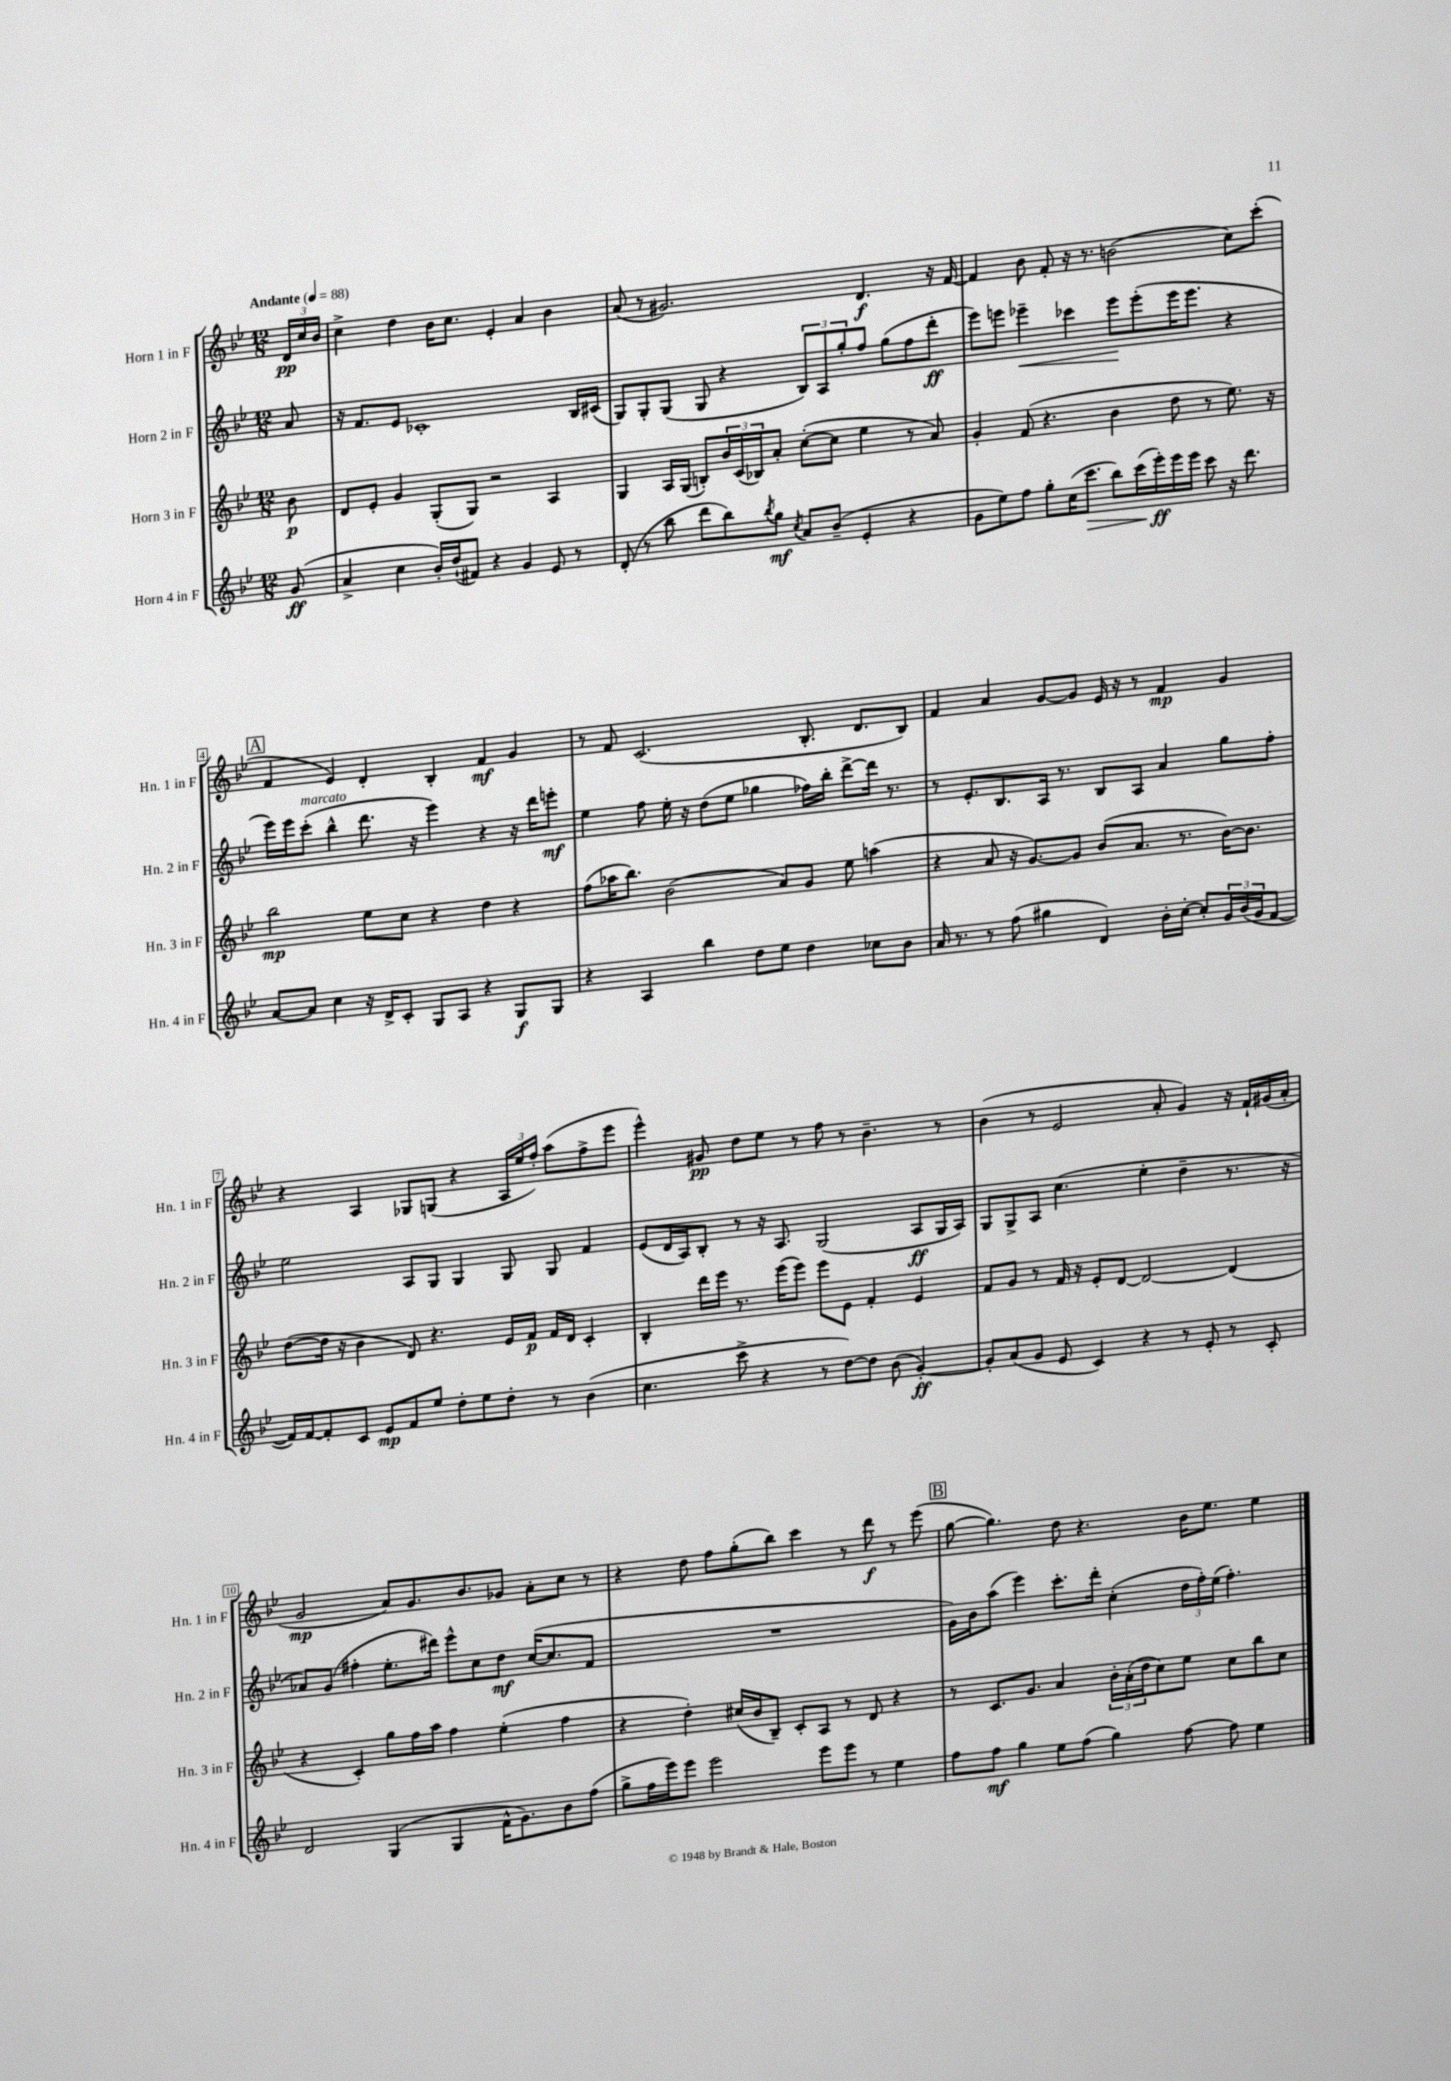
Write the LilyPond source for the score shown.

<<
\new StaffGroup <<
\new Staff = "s0" \with { instrumentName = "Horn 1 in F" shortInstrumentName = "Hn. 1 in F" } {
    \clef treble \key bes \major \numericTimeSignature \time 12/8 \partial 8 \tempo "Andante" 4 = 88
    \tuplet 3/2 { d'16\pp c''16 bes'16 } |
    c''4-> d''4 bes'16 c''8. ees'4-. a'4 bes'4 |
    a'8( r8 gis'2.) d'4.\f r16 f'16~ |
    f'4 bes'8 f'8-. r16 r8. b'2( c''8) c'''8-.( |
    \mark \markup { \box "A" } f'4 ees'4) d'4-. bes4-. f'4\mf g'4 |
    r8 f'8 c'2.( bes8.-. d'8. bes8) |
    f'4 a'4 g'8~ g'8 ees'16 r16 r8 f'4\mp g'4 |
    r4 a4 ges8 g8( r4 \tuplet 3/2 { a16 ees''16 f''16-.) } a''8( f''8-> ees'''8 |
    ees'''4-^) gis'8\pp d''8 ees''8 r8 f''8 r8 bes'4.-- r8 |
    bes'4( r8 ees'2 a'8-. g'4) r16 f'16-! gis'16( a'16-. |
    g'2\mp a'8) g'8. bes'8. ges'8 a'8-. c''8 r8 |
    r4 d''8 f''8 g''8-.( bes''8) c'''4 r8 d'''8\f r8 ees'''8( |
    \mark \markup { \box "B" } g''8~ g''4.) d''8 r4. bes'16 ees''8. ees''4 \bar "|." |
}
\new Staff = "s1" \with { instrumentName = "Horn 2 in F" shortInstrumentName = "Hn. 2 in F" } {
    \clef treble \key bes \major \numericTimeSignature \time 12/8 \partial 8
    a'8 |
    r16 f'8. ees'8 ces'1-. bes16 cis'16( |
    g8) g8-. g8( g8 r4 \tuplet 3/2 { bes8) a8 g''8-. } f''8 g''8( f''8 d'''8-.\ff |
    ees'''8) e'''8 ees'''4--\< ces'''4 ees'''8\! ees'''8-.( ees'''16 ees'''8. r4 |
    \mark \markup { \box "A" } ees'''16) ees'''16 c'''8-.^\markup { \italic "marcato" }( bes''4-^ d'''8. r16 ees'''4) r4 r16 d'''16 e'''8-.\mf |
    ees''4 f''8 ees''16-. r16 d''8( ees''8 ges''4 fes''16) bes''16-. d'''8~-> d'''16 r8. |
    r8 ees'8.-. bes8. a16 r8. bes8 a8 a'4 g''8 f''8-. |
    ees''2 a8 g8 g4 g8 g8 f'4 |
    ees'8( d'16 a16) bes8-. r8 r16 a8. g2( a8\ff g16 a16) |
    g8 g8-> a8 c''4.( ees''4-. d''4-- r8. r16 |
    aes'8) g'8( fis''4-. ees''8.-. dis'''16) ees'''8-^ c''8 d''8\mf c''16~( c''8. f'8 |
    R1. |
    \mark \markup { \box "B" } g'16) bes'16 a''8( ees'''4) c'''8.-. d'''16-. c''4-.( \tuplet 3/2 { d''16 f''16-.) ees''16( } f''4.-.) \bar "|." |
}
\new Staff = "s2" \with { instrumentName = "Horn 3 in F" shortInstrumentName = "Hn. 3 in F" } {
    \clef treble \key bes \major \numericTimeSignature \time 12/8 \partial 8
    bes'8\p |
    d'8 ees'8-. g'4 g8-.( g8) r2 a4 |
    g4 a16 g16( b8-.) \tuplet 3/2 { bes'16 c'16( bes16) } a'8-. c''8~-.( c''8 ees''4 r8 a'8) |
    g'4-. f'8( r4. bes'4 d''8 r8 ees''8.) r16 |
    \mark \markup { \box "A" } bes''2\mp ees''8 c''8 r4 d''4 r4 |
    f''8( aes''16 bes''8.) bes'2( a'8) g'8 ees''8 a''4( |
    r4 a'8 r16 g'8.~) g'8 bes'8( a'8. r8. bes'16~) bes'8. |
    d''8~( d''16 r16 bes'4 d'8) r4. ees'16 f'16\p f'16 d'16 c'4-. |
    bes4-. d'''16 ees'''16 r8. ees'''16( ees'''8) ees'''8 ees'8 f'4-. ees'4 |
    f'8 g'8 r8 f'16 r16 ees'8-. d'8~ d'2~ d'4( |
    r4 c'4-.) g''8 f''16 a''16 f''4 ees''4-.( f''4 |
    r4 d''4-.) cis''16( bes'16 bes8--) c'8-. a8 r8 d'8 r4 |
    \mark \markup { \box "B" } r8 c'8. g'8. a'4 \tuplet 3/2 { bes'16-. a'16-.( d''16 } c''8) ees''8 c''8 bes''8 c''8 \bar "|." |
}
\new Staff = "s3" \with { instrumentName = "Horn 4 in F" shortInstrumentName = "Hn. 4 in F" } {
    \clef treble \key bes \major \numericTimeSignature \time 12/8 \partial 8
    g'8\ff( |
    a'4-> c''4 bes'16-.) d''16-!( fis'8) r4 g'4 ees'8 r8 |
    d'8-.( r8 bes''8 d'''8 bes''8) \acciaccatura { bes''8 } g''8\mf \acciaccatura { c''8 } a'8 bes'8--( ees'4-. r4 |
    g'8 ees''8) f''8 g''8-. c''16( c'''8.\> bes''8) c'''16( ees'''16-.\ff\!) ees'''16 ees'''16 c'''8 r16 d'''8. |
    \mark \markup { \box "A" } a'8~ a'8 c''4 r16 d'16-> c'8-. g8 a8 r4 g8\f g8 |
    r4 a4 bes''4 d''8 ees''8 d''4 ces''8 bes'8 |
    a'16 r8. r8 f''8( gis''4 d'4) bes'16-. c''16~-. c''8-. \tuplet 3/2 { g'16 bes'16( g'16 } f'8~ |
    f'16) f'16~ f'8-. c'8 ees'8\mp f'8 ees''8 d''8-. ees''8 d''8-. r8 bes'4( |
    c''4. c'''8-> r4 r8 d''8~) d''8 bes'8( g'4~-.\ff) |
    g'8-. a'8( g'8 ees'8 c'4) r4 r8 ees'8-. r8 c'8-. |
    d'2 g4( g4 f'16-^ g'8.) bes'8 f''8( |
    g''8-> f''16 ees'''16) ees'''8 ees'''2 ees'''8 ees'''8 r8 ees''4 |
    \mark \markup { \box "B" } f''8 f''8\mf g''4 ees''8 f''8( g''4) f''8~ f''8 ees''4 \bar "|." |
}
>>
>>
\layout { \context { \Score \override BarNumber.stencil = #(make-stencil-boxer 0.1 0.3 ly:text-interface::print) } }
